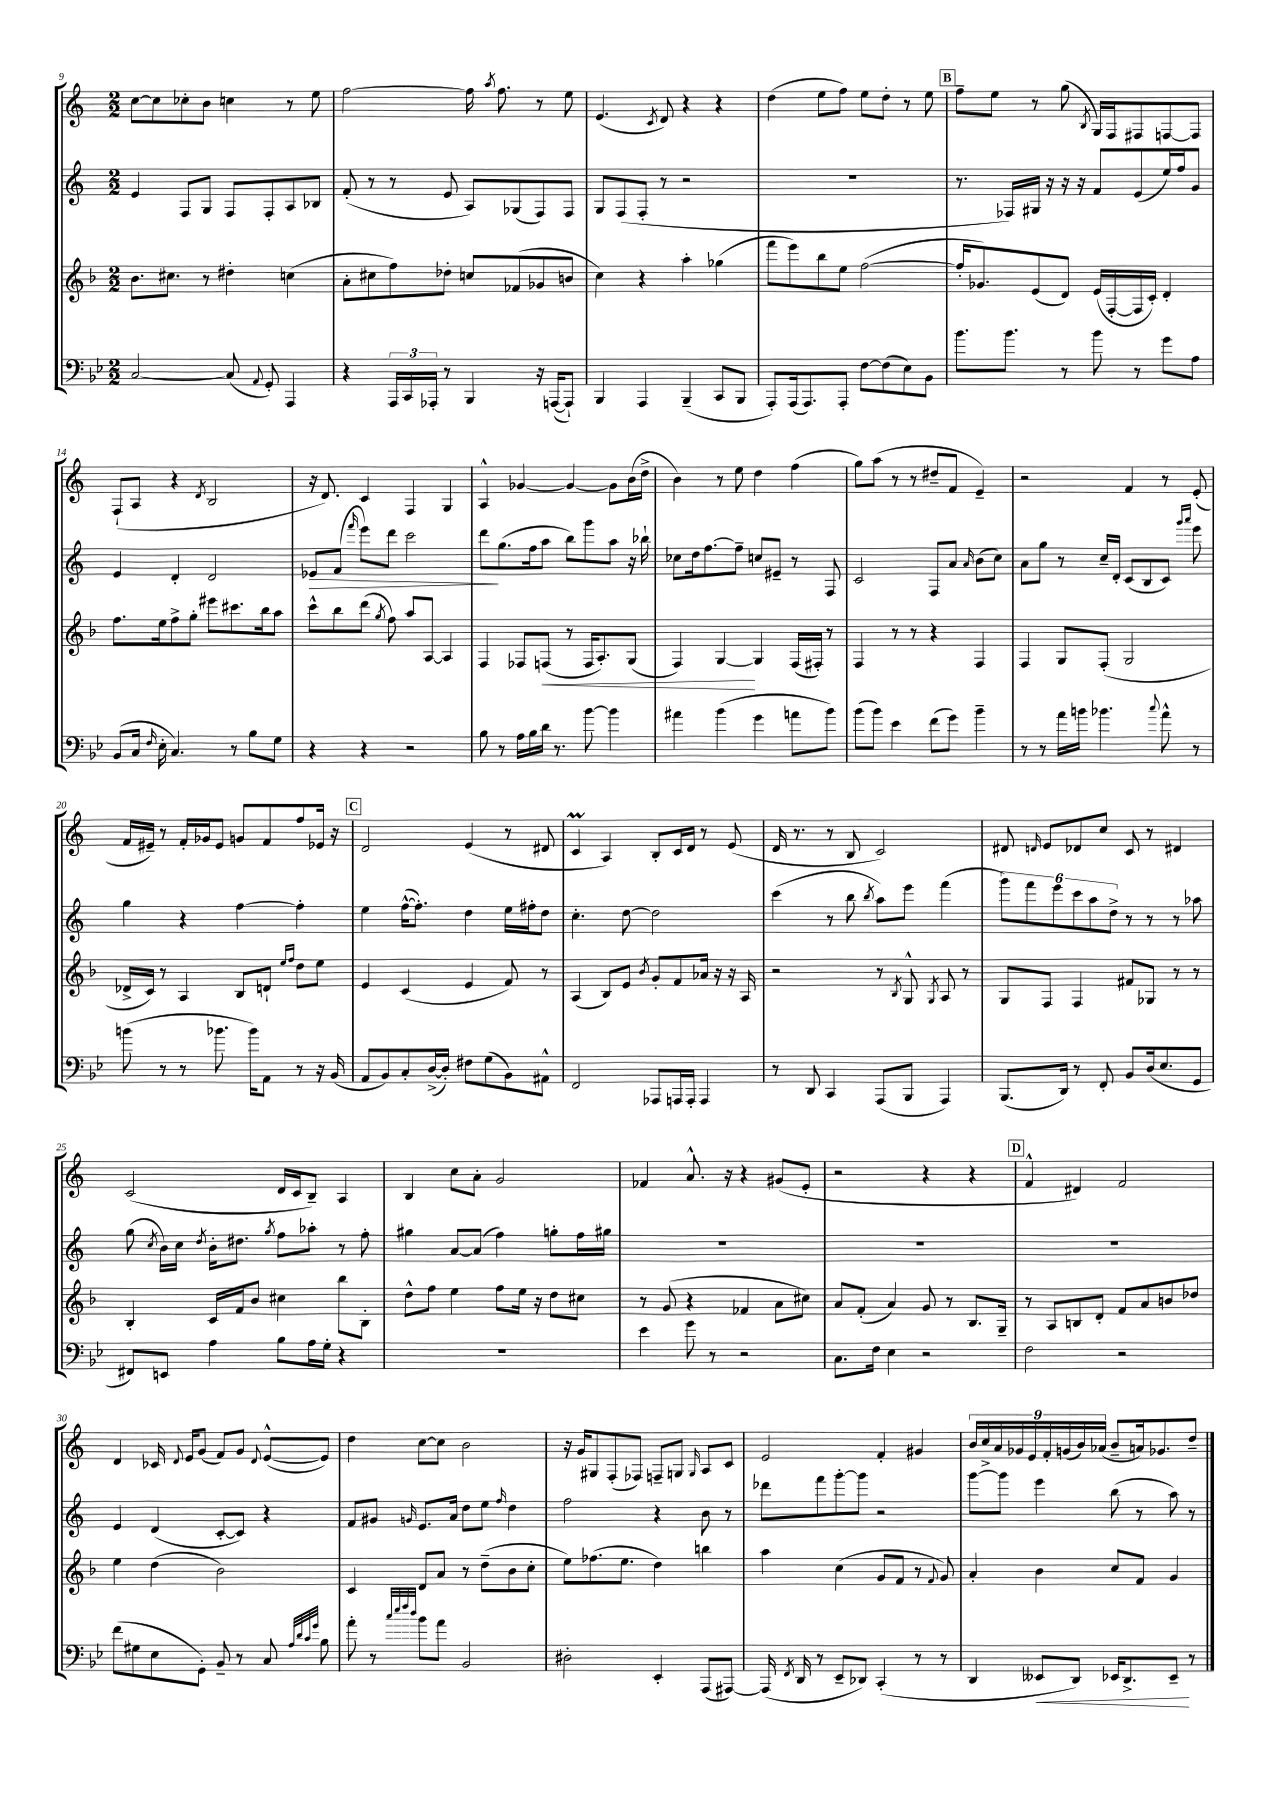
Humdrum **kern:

**kern	**kern	**kern	**kern
*staff4	*staff3	*staff2	*staff1
*clefF4	*clefG2	*clefG2	*clefG2
*k[b-e-]	*k[b-]	*k[]	*k[]
*M2/2	*M2/2	*M2/2	*M2/2
[2C/	8.b-\L	4e/	[8cc\L
.	.	.	8cc\]
.	8.cc#\J	.	.
.	.	8F/L	8cc-'\
.	8r	8G/J	8b\J
(8C/]	4dd#'\	8F/L	4cc\
8qqAA/	.	.	.
8GG'/)	.	8F'/	.
4AAA/	(4cc\	8A/	8r
.	.	8B-/J	8ee\
=	=	=	=
4r	8a'\L	(8f'/	[2ff\
.	8cc#\	8r	.
24AAA/LL	8ff\)	8r	.
24CC/	.	.	.
24AAA-'/JJ	.	.	.
8r	8dd-'\J	8e/	.
4BBB-/	8cc/L	8A/L)	16ff\]
.	.	.	8qaa/
.	.	.	8.ff\
.	(8f-/	(8G-/	.
16r	8g-/	8F/)	8r
([16AAA/LK	.	.	.
8AAA`/]J)	8b/J	8F/J	8ee\
=	=	=	=
4BBB-/	4cc\)	8G/L	(4.e/
.	.	(8F/	.
4AAA/	4r	8F'/J	.
.	.	.	8qc/
.	.	8r	8d/)
(4BBB-~/	4aa'\	2r	4r
8CC/L	(4gg-\	.	4r
8BBB-/J	.	.	.
=	=	=	=
8AAA'/L)	8fff\L	1r	(4dd\
(16AAA/k	8eee\)	.	.
8.AAA/)	.	.	.
.	8bb-\	.	8ee\L
8AAA'/J	8ee\J	.	8ff\J)
[8F\L	([2ff\	.	8ee\L
(8F\]	.	.	8dd'\J
8E-\)	.	.	8r
8BB-\J	.	.	8ee\
=	=	=	=
8.b-\L	16ff'/]LK	8.r	8ff~\L
.	8.g-/)	.	.
.	.	.	8ee\J
8.b-\J	.	16F-/LL)	.
.	(8e/	16G#/JJ	8r
.	.	16r	.
8r	8d/J)	16r	(8gg\
.	.	16r	.
.	.	.	8qB/
8b-\	(16e/LL	8f/L	16G/LL)
.	[16F'/	.	16F/J
8r	16F/]	(8e/	8F#/
.	16c'/JJ)	.	.
8g\L	4d'/	16ee/L)	[8F/
.	.	16ff/J	.
8A\J	.	8g/J	8F/]J
=	=	=	=
(8BB-/L	8.ff\L	4e/	(8F`/L
16C/Jk	.	.	8A/J
16qqF/	.	.	.
16E-'\	16ee\k	.	.
4.C/)	8ff^\	4d'/	4r
.	8gg'\J	.	.
.	.	.	8qd/
.	8eee#\L	2d/	2B/
8r	8.ccc#\	.	.
8B-\L	.	.	.
.	16bb-\k	.	.
8G\J	8aa\J	.	.
=	=	=	=
4r	8ccc^^\L	8e-/L	16r
.	.	.	8.d/)
.	8bb-\	(8f/J	.
.	.	16qqfff/	.
4r	(8ddd\J	8eee\L)	4c/
.	8qgg/	.	.
.	8ff\)	8ddd\J	.
2r	8aa/L	2ccc\	4F/
.	[8A/J	.	.
.	4A/]	.	4G/
=	=	=	=
8B-\	4F/	8ddd\L	4A^^/
8r	.	(8.gg\	.
16A\LL	8F-/L	.	[4g-/
16B-\	.	16ff\k	.
16d\JJ	(8F/J	8aa\J	.
8.r	.	.	.
.	8r	8bb\L)	4g-/_
[8b-\	16F/LK	8ggg\	.
.	8.A'/)	.	.
4b-\]	.	8aa\J	8g-\]L
.	(8G/J	16r	(16b\L
.	.	16bb-`\	16dd^\JJ
=	=	=	=
4a#\	4F/)	8cc-\L	4b\)
.	.	16dd\k	.
.	.	[8.ff\	.
(4b-\	[4G/	.	8r
.	.	8ff~\]J	8ee\
4g\	4G/]	8cc/L	4dd\
.	.	8e#~/J	.
8a\L	(16F/LL	8r	(4ff\
.	16F#'/JJ)	.	.
8b-\J)	8r	8F/	.
=	=	=	=
(8b-\L	4F/	2c/	8gg\L)
8b-\J)	.	.	(8aa\J
4e-\	8r	.	8r
.	8r	.	8r
(8f\L	4r	8F/L	8dd#~/L
8g\J)	.	8a/J	8f/J
.	.	16qqa/	.
4b-~\	4F/	(8b\L	4e~/)
.	.	8cc\J)	.
=	=	=	=
8r	4F/	8a\L	2r
8r	.	8gg\J	.
16a\LL	8G/L	8r	.
16b\JJ	.	.	.
4.b-\	(8F'/J	16cc~/LL	.
.	.	16d'/JJ	.
.	2G/	(8c/L	4f/
.	.	8B/	.
8qqcc/	.	.	.
8a^^\	.	8c/J)	8r
.	.	16qqggg/LL	.
.	.	16qqaaa/JJ	.
8r	.	8eee\	(8e'/
=	=	=	=
(8b\	16d-^/LL	4gg\	16f/LL
.	16c/JJ)	.	16e#~/JJ)
8r	8r	.	8r
8r	4A/	4r	16f'/LL
.	.	.	16g-/J
8.b-\	.	.	8e#/J
.	8B-/L	[4ff\	8g/L
16b-\LK)	.	.	.
8AA\J	8d`/J	.	8f/
.	16qqee/LL	.	.
.	16qqff/JJ	.	.
8r	8dd\L	4ff'\]	8ff/
16r	8ee\J	.	16e-/Jk
(16BB-/	.	.	16r
=	=	=	=
8AA/L	4e/	4ee\	2d/
8BB-/)	.	.	.
8C'/	(4c/	([16ff^^\LK	.
.	.	8.ff'\]J)	.
([16D^/L	.	.	.
16D'/]JJ)	.	.	.
8F#\L	4e/	4dd\	(4e/
(8G\	.	.	.
8BB-\)	8f/)	16ee\LL	8r
.	.	16ff#'\J	.
8AA#^^\J	8r	8dd\J	8d#/
=	=	=	=
2FF/	(4A/	4.cc'\	4c/
.	8B-/L)	.	4A/)
.	8e/J	[8dd\	.
.	8qb-/	.	.
8AAA-/L	8g'/L	2dd\]	8B'/L
16AAA/L	8f/	.	16c/L
16AAA'/JJ	.	.	16d/JJ
4AAA/	16a-/Jk	.	8r
.	16r	.	.
.	16r	.	(8e/
.	16A/	.	.
=	=	=	=
8r	2r	(4ccc\	16d/
.	.	.	8.r
8DD/	.	.	.
4CC/	.	8r	8r
.	.	8bb\	8B/
.	.	8qbb/	.
(8AAA/L	8r	8aa\L)	2c/)
.	8qB-/	.	.
8BBB-/J	8G^^/	8eee\J	.
.	8qG/	.	.
4AAA/)	8A/	(4fff\	.
.	8r	.	.
=	=	=	=
(8.BBB-/L	8G/L	12ggg\L)	8d#/
.	.	12fff\	.
.	.	.	16qqd/
.	8F/J	.	8e/L
.	.	12eee\	.
16DD/Jk)	.	.	.
8r	4F/	12ccc\	8d-/
.	.	12aa\	.
8FF'/	.	.	8cc/J
.	.	12dd^\J	.
8BB-/L	8f#/L	8r	8c/
(16D/k	8G-/J	8r	8r
8.E-/	.	.	.
.	8r	8r	4d#/
8GG/J	8r	8aa-\	.
=	=	=	=
8FF#/L)	4B-'/	(8gg\	(2c/
.	.	8qcc/	.
8EE/J	.	16b\LL)	.
.	.	16cc\JJ	.
.	.	8qdd/	.
4A\	16c/LL	16b'\LK	.
.	16f/J	8.dd#\J	.
.	8b-/J	.	.
.	.	8qgg/	.
8B-\L	4cc#\	8ff\L	16d/LL
.	.	.	16c/J
16A\L	.	8aa-'\J	8B~/J)
16G'\JJ	.	.	.
4r	8bb-\L	8r	4A/
.	8B-'\J	8ff'\	.
=	=	=	=
1r	8dd^^\L	4gg#\	4B/
.	8ff\J	.	.
.	4ee\	[8a/L	8cc\L
.	.	(8a/]J	8a'\J
.	8ff\L	4ff\)	2g/
.	16ee\Jk	.	.
.	16r	.	.
.	8dd\L	8gg'\L	.
.	8cc#\J	16ff\L	.
.	.	16gg#\JJ	.
=	=	=	=
4e-\	8r	1r	4f-/
.	(8g/	.	.
8g\	4r	.	8.a^^/
8r	.	.	.
.	.	.	16r
2r	4f-/	.	4r
.	8a\L	.	(8g#/L
.	8cc#\J)	.	8e'/J
=	=	=	=
8.C\L	8a/L	1r	2r
.	(8f'/J	.	.
16F\Jk	.	.	.
4E-\	4a/)	.	.
2r	8g/	.	4r
.	8r	.	.
.	8.B-/L	.	4r
.	16G~/Jk	.	.
=	=	=	=
2F\	8r	1r	4f^^/
.	8A/L	.	.
.	8B/	.	4d#/)
.	8d'/J	.	.
2r	8f/L	.	2f/
.	8a/	.	.
.	8b/	.	.
.	8dd-/J	.	.
=	=	=	=
(8f\L	4ee\	4e/	4d/
8G#\	.	.	.
8E-\	(4dd\	(4d/	16c-/
.	.	.	8qqd/
.	.	.	16e/LK
8GG'\J)	.	.	(8g/J
8BB-~/	2b-\)	[8c'/L	8f/L)
8r	.	8c/]J)	8g/J
.	.	.	8qqd/
8C/	.	4r	([8e^^/L
32qqA/LLL	.	.	.
32qqd/	.	.	.
32qqc/	.	.	.
32qqg/JJJ	.	.	.
8B-\	.	.	8e/]J)
=	=	=	=
8a'\	4c/	8f/L	4dd\
8r	.	8g#/J	.
32qqcc/LLL	.	.	.
32qqee-/	.	.	.
32qqff/	.	.	.
32qqdd/JJJ	.	16qqg/	.
8b-\L	8d/L	8.e/L	[8cc\L
8a\J	8a/J	.	8cc\]J
.	.	16a/Jk	.
2BB-/	8r	8dd\L	2b\
.	(8dd~\L	8ee\J	.
.	.	16qqff/	.
.	8b-\	4dd\	.
.	8cc'\J	.	.
=	=	=	=
2D#'\	8ee\L)	2ff\	16r
.	.	.	16g/LK
.	(8.ff-\	.	8G#/
.	.	.	(8F'/
.	8.ee\J	.	.
.	.	.	8F-/J)
4EE-'/	4dd\)	4r	8F~/L
.	.	.	8G/J
.	.	.	16qqG/
(8AAA/L	4bb\	8b\	8A/L
[8AAA#/J)	.	8r	8c/J
=	=	=	=
(16AAA#/]	4aa\	8ddd-\L	2e/
8qFF/	.	.	.
16DD/	.	.	.
8r	.	8fff\	.
8EE-~/L	(4cc\	[8ggg'\	.
8DD-/J)	.	8ggg\]J	.
(4CC'/	8g/L	2r	4f'/
.	8f/J	.	.
8r	8r	.	4g#/
.	8qqf/	.	.
8r	8g/)	.	.
=	=	=	=
4DD/	4a'/	[8ggg\L	18b/LL
.	.	.	18cc^/
.	.	.	18a/
.	.	8ggg\]J	.
.	.	.	18g-/
.	.	.	18e/
8EE--/L	4b-\	4eee\	.
.	.	.	18f'/
.	.	.	(18g/
8DD/J)	.	.	.
.	.	.	18b/)
.	.	.	(18a-/JJ
16EE-/LK	8cc/L	(8bb\	8b~/L
8.DD^/	.	.	.
.	8f/J	8r	16a/k)
.	.	.	8.g-/
8EE-~/J	4g/	8aa\)	.
8r	.	8r	8dd~/J
==	==	==	==
*-	*-	*-	*-
